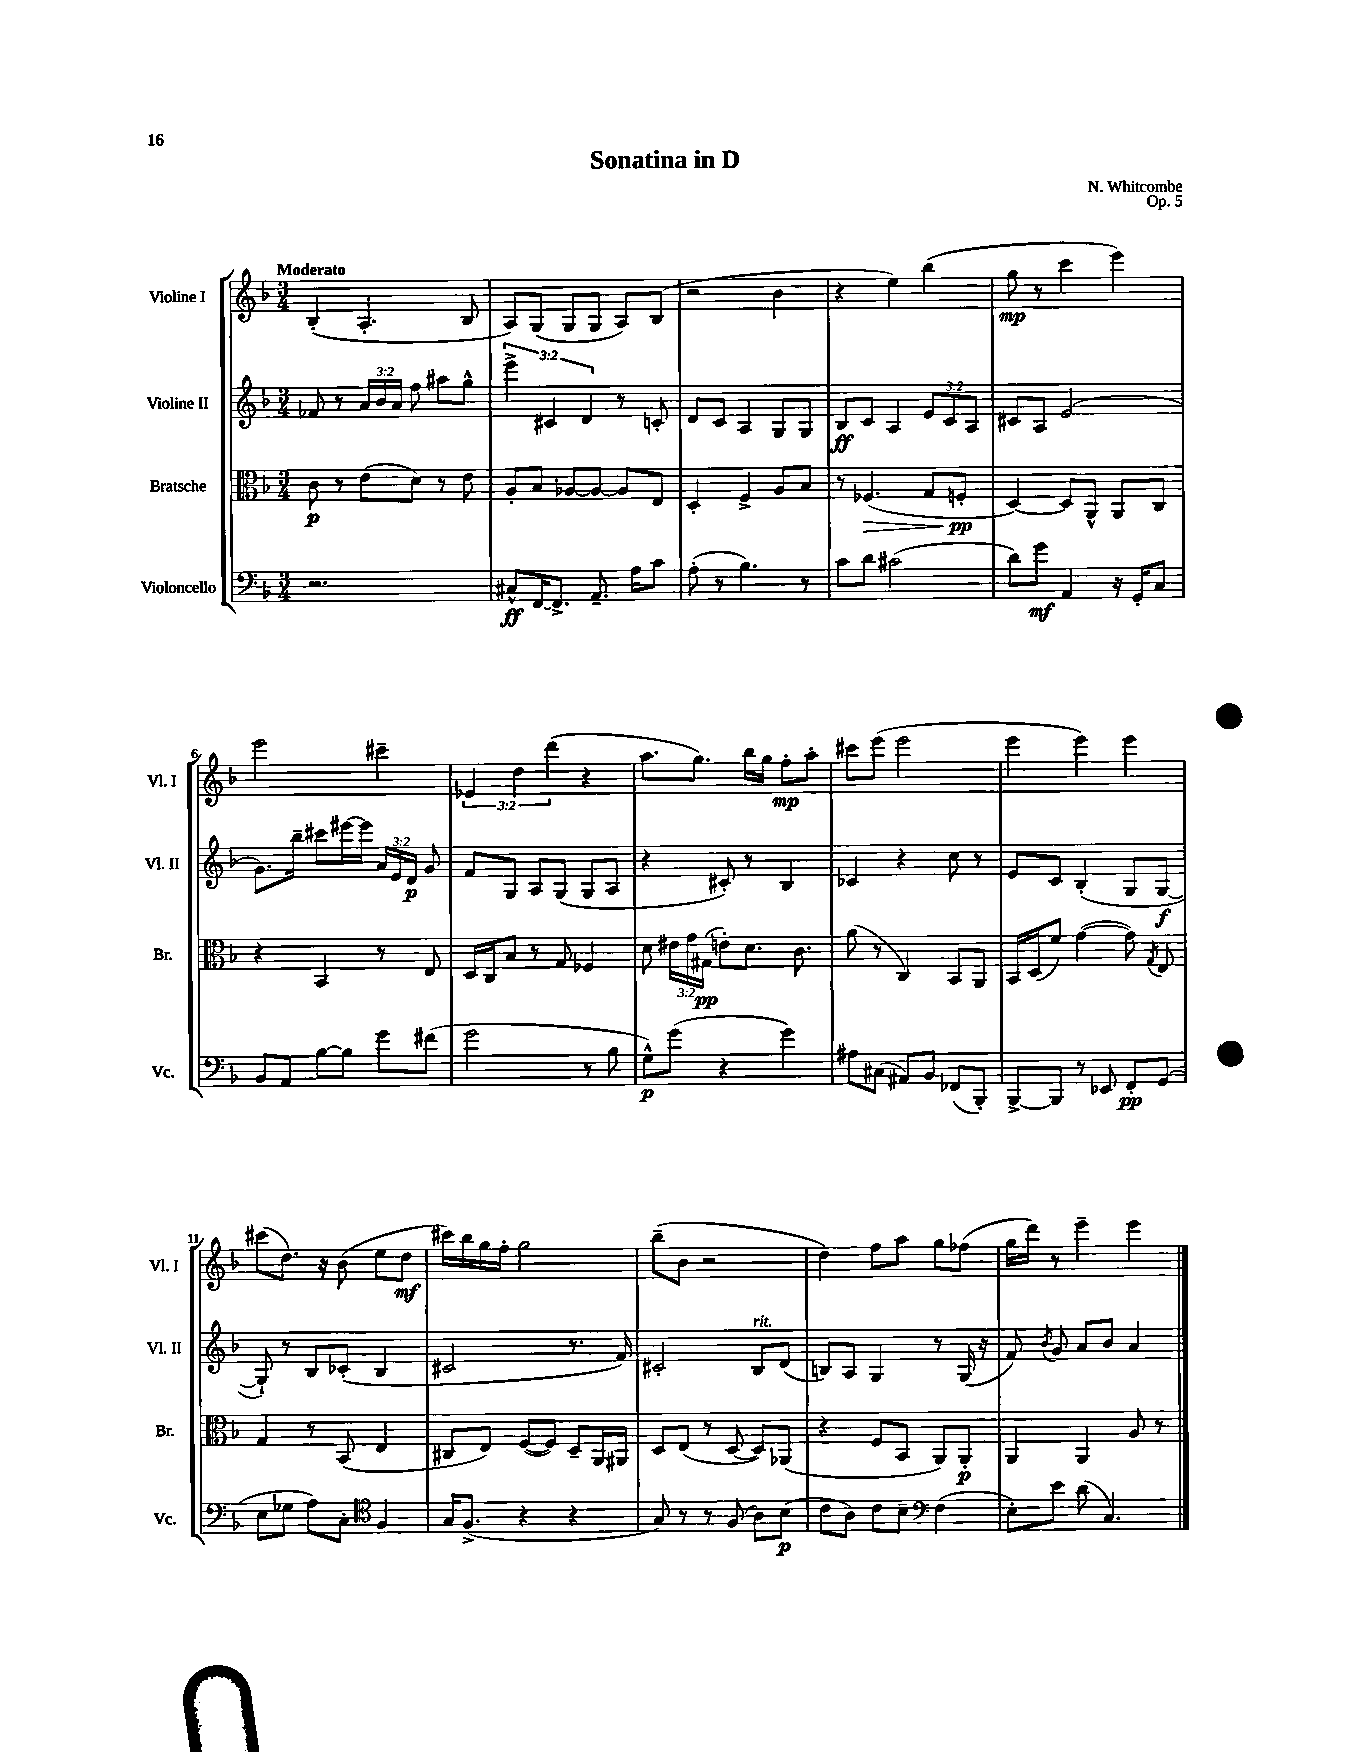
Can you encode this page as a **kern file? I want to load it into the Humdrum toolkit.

**kern	**kern	**kern	**kern
*staff4	*staff3	*staff2	*staff1
*clefF4	*clefC3	*clefG2	*clefG2
*k[b-]	*k[b-]	*k[b-]	*k[b-]
*M3/4	*M3/4	*M3/4	*M3/4
2.r	8c	8f-	(4B-'
.	8r	8r	.
.	(8e	24a	4.A'
.	.	24b-	.
.	.	24a	.
.	8d)	8ff	.
.	8r	8aa#	.
.	8e	8gg^^	8B-
=	=	=	=
8C#^^	8A'	6eee^	8A)
[16FF	8B-	.	(8G
.	.	6c#	.
8.FF^]	.	.	.
.	[8A-	.	8G
.	.	6d	.
8.AA~	8A-_	.	8G
.	8A-]	8r	8A)
16A	.	.	.
8c	8E	8c'	(8B-
=	=	=	=
(8A'	4D'	8d	2r
8r	.	8c	.
4.B-)	4F^	4A	.
.	8A	8G	4b-
8r	8B-	8G	.
=	=	=	=
8c	8r	8B-	4r
8d	(4.F-	8c	.
(2c#	.	4A	4ee)
.	8G	12e	(4bb-
.	.	12c	.
.	8F'	.	.
.	.	12A	.
=	=	=	=
8d)	[4D)	8c#	8gg
8g	.	8A	8r
4AA	8D]	(2e	4ccc
.	8AA^^	.	.
16r	8AA	.	4eee)
16GG'	.	.	.
8C	8C	.	.
=	=	=	=
8BB-	4r	8.g)	2eee
8AA	.	.	.
.	.	16bb-~	.
[8B-	4BB-	8ccc#	.
8B-]	.	[16eee#	.
.	.	16eee#]	.
8g	8r	24a	4ccc#~
.	.	24e	.
.	.	24d	.
(8f#	8E	8g	.
=	=	=	=
2g	16D	8f	6e-
.	16C	.	.
.	8B-	8G	.
.	.	.	6dd
.	8r	8A	.
.	.	.	(6ddd
.	8G	(8G	.
8r	4F-	8G	4r
8B-	.	8A	.
=	=	=	=
8G^^)	8d	4r	8.aa
(8g	24e#	.	.
.	24g	.	.
.	.	.	8.gg)
.	(24G#	.	.
4r	8e')	8c#')	.
.	8.d	8r	16bb-
.	.	.	16gg
4g)	.	4B-	8ff'
.	8.c	.	.
.	.	.	8aa'
=	=	=	=
8A#	(8a	4c-	8ccc#
(8C#	8r	.	(8eee
8AA#)	4C)	4r	2eee
8BB-	.	.	.
(8FF-	8BB-	8cc	.
8BBB-')	8AA	8r	.
=	=	=	=
[8BBB-^	16BB-	8e	4eee
.	(16D	.	.
8BBB-]	8f)	8c	.
8r	([4g	(4B-'	4eee)
8EE-	.	.	.
8FF'	8g])	8G	4eee
.	8qG	.	.
(8GG	8E	[8G	.
=	=	=	=
8E	4G	8G`])	(8ccc#
8G-	.	8r	8.dd)
8A)	8r	8B-	.
.	.	.	16r
8C'	(8BB-	(8c-'	(8b-
*clefC4	*	*	*
4F	4E	4B-	8ee
.	.	.	8dd
=	=	=	=
16G	8C#	2c#	16ccc#)
(8.F^	.	.	16bb-
.	8E)	.	16gg
.	.	.	16ff'
4r	([8F	.	2gg
.	8F])	.	.
4r	8D~	8.r	.
.	16AA	.	.
.	16AA#	16f)	.
=	=	=	=
8G)	8D	2c#'	(8bb-~
8r	(8E	.	8b-
8r	8r	.	2r
(8F	[8D	.	.
8A)	8D])	8B-	.
(8B-	(8AA-	(8d	.
=	=	=	=
8c	4r	8B)	4dd)
8A)	.	8A	.
8c	8F	4G	8ff
8B-~	8BB-	.	8aa
*clefF4	*	*	*
(4F	8AA)	8r	8gg
.	8AA'	(16G	(8ff-
.	.	16r	.
=	=	=	=
8E')	4AA	8f)	16gg
.	.	.	16ddd)
.	.	8qb-	.
8e	.	8g	8r
(8d	4AA	8a	4eee~
4.C)	.	8b-	.
.	8A	4a	4eee
.	8r	.	.
==	==	==	==
*-	*-	*-	*-
